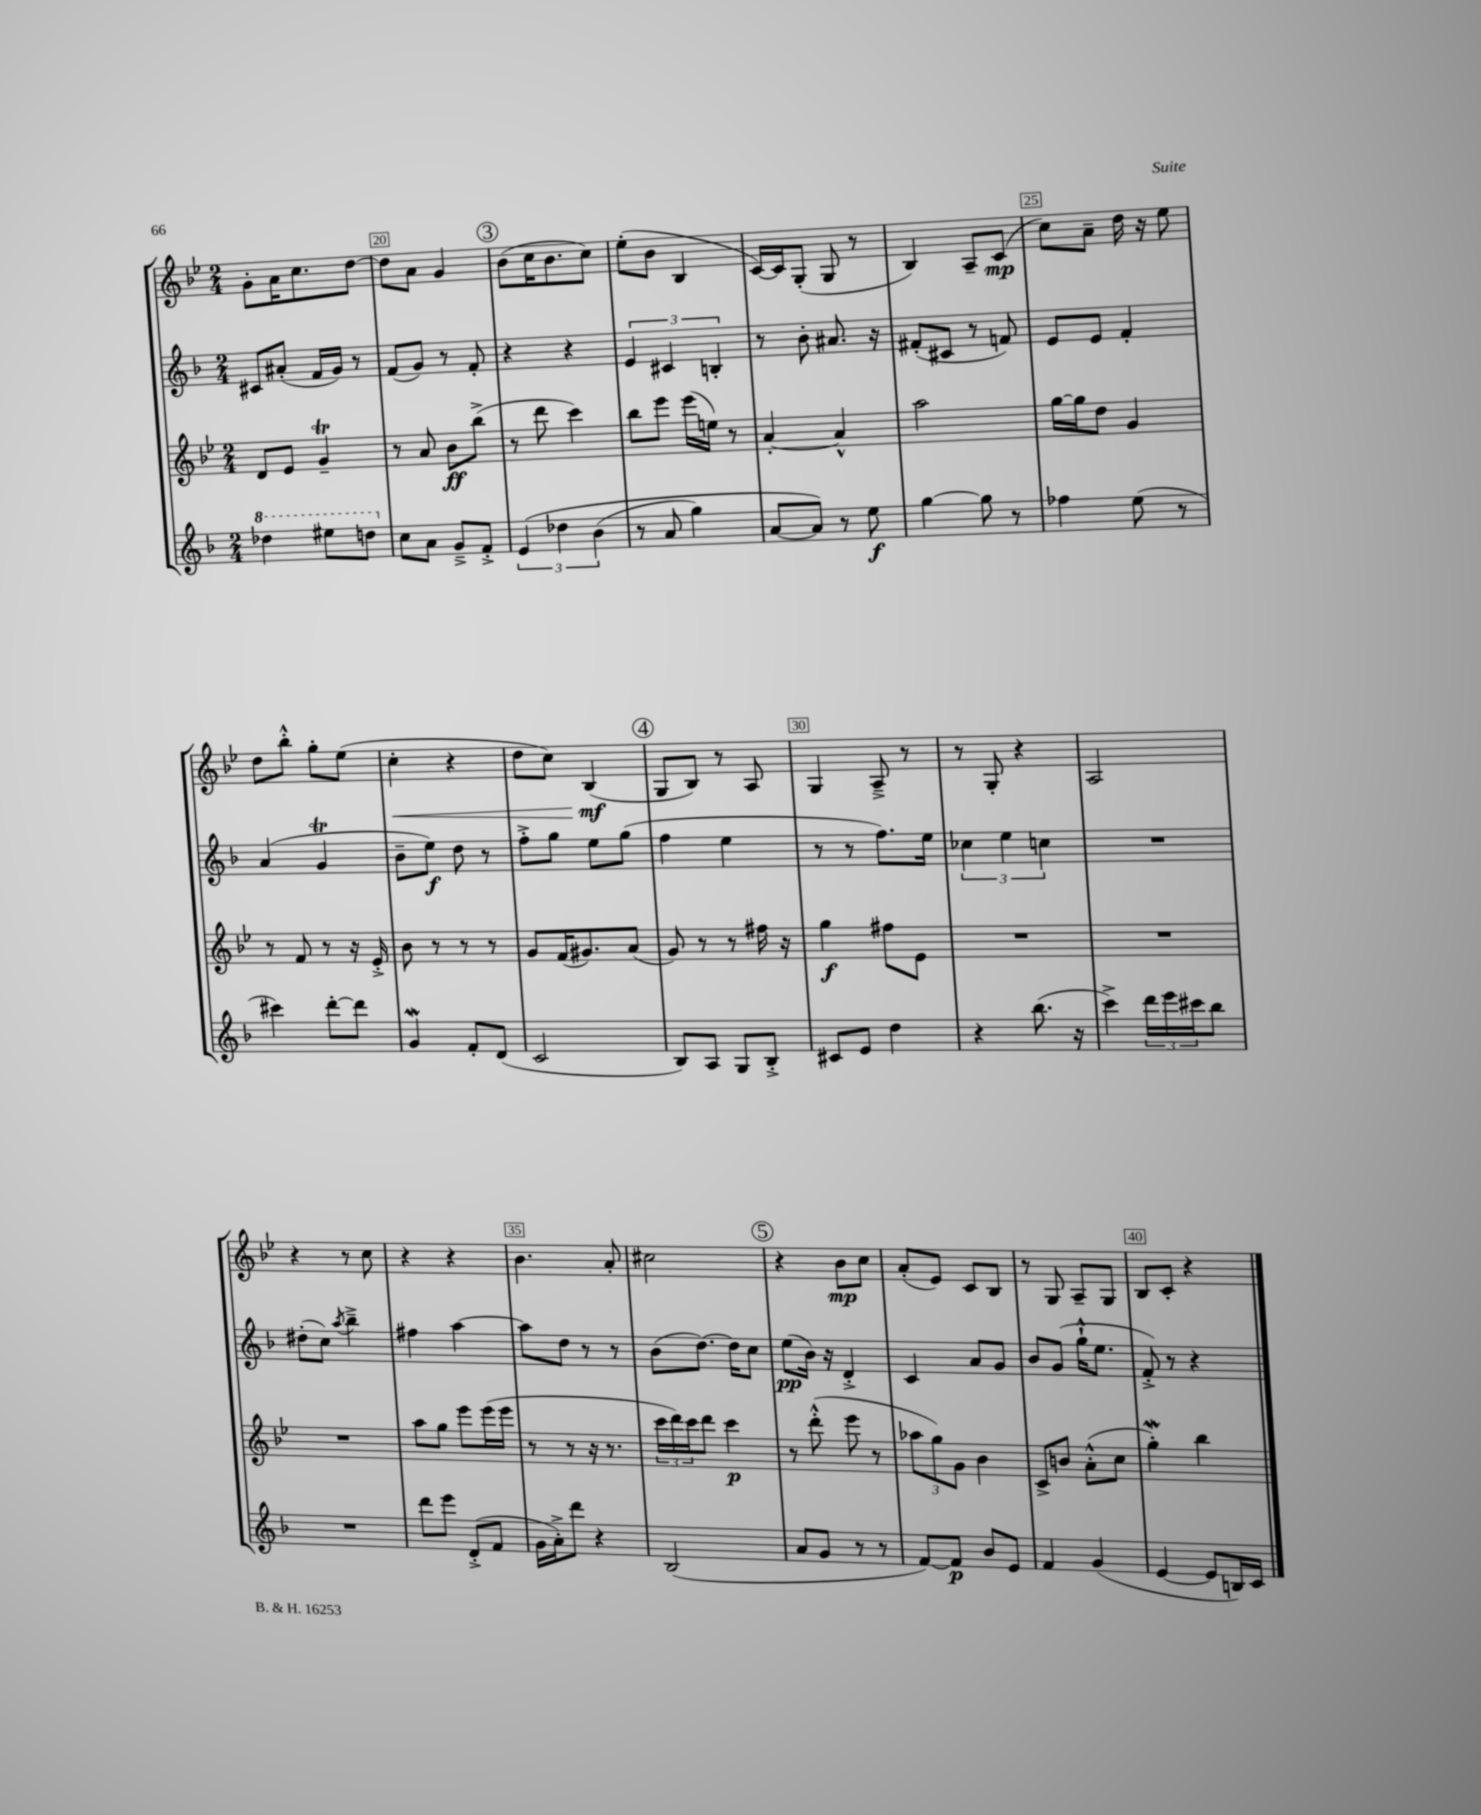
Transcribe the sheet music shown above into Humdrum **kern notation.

**kern	**kern	**kern	**kern
*staff4	*staff3	*staff2	*staff1
*clefG2	*clefG2	*clefG2	*clefG2
*k[b-]	*k[b-e-]	*k[b-]	*k[b-e-]
*M2/4	*M2/4	*M2/4	*M2/4
4ddd-	8d	8c#	8g'
.	8e-	(8a#'	16a
.	.	.	8.cc
8eee#	4g~	16f	.
.	.	16g)	.
8ddd	.	8r	[8dd
=	=	=	=
8cc	8r	(8f	8dd]
8a	8a	8g)	8a
8g~^	8b-	8r	4g
8f'^	(8bb-^	8f'	.
=	=	=	=
&(6e	8r	4r	(8b-
.	8ddd	.	16cc
6dd-	.	.	.
.	.	.	8.b-
.	4ccc)	4r	.
(6b-	.	.	.
.	.	.	8cc)
=	=	=	=
8r	8bb-	6e	(8ee-'
8a	8eee-	.	8b-
.	.	6c#	.
4gg)	(16eee-	.	4B-
.	16ee)	.	.
.	.	6B'	.
.	8r	.	.
=	=	=	=
[8a	[4a'	8r	[16c)
.	.	.	16c]
8a]&)	.	8b-'	(8G'
8r	4a^^]	8.a#	8G
8ee	.	.	8r
.	.	16r	.
=	=	=	=
[4gg	2aa	(8f#'	4B-)
.	.	8c#	.
8gg]	.	8r	8A~
8r	.	8f)	(8c
=	=	=	=
4ff-	[16gg	8e	8cc)
.	16gg]	.	.
.	8dd	8e	8a~
(8ee	4g	4f'	16dd
.	.	.	16r
8r	.	.	8ee-
=	=	=	=
4ccc#)	8r	(4a	8dd
.	8f	.	8bb-'^^
[8ddd'	8r	4g	8gg'
8ddd]	16r	.	(8ee-
.	16e-'^	.	.
=	=	=	=
4g	8b-	8b-~	4cc'
.	8r	8ee)	.
8f'	8r	8dd	4r
(8d	8r	8r	.
=	=	=	=
2c	8g	8ff'^	8dd
.	(16f	8gg	8cc)
.	8.g#)	.	.
.	.	8ee	(4B-
.	(8a	(8gg	.
=	=	=	=
8B-)	8g)	4ff	8G
8A	8r	.	8B-)
8G	8r	4ee	8r
8B-'^	16ff#	.	8A
.	16r	.	.
=	=	=	=
8c#	4gg	8r	4G
8e	.	8r	.
4dd	8ff#	8.ff)	8A~^
.	8e-	.	8r
.	.	16ee	.
=	=	=	=
4r	2r	6cc-	8r
.	.	.	8G'
.	.	6ee	.
(8.bb-	.	.	4r
.	.	6cc	.
16r	.	.	.
=	=	=	=
4ccc^)	2r	2r	2A
24ddd	.	.	.
24eee	.	.	.
24ccc#	.	.	.
8bb-	.	.	.
=	=	=	=
2r	2r	(8dd#'	4r
.	.	8cc)	.
.	.	8qaa	.
.	.	4bb-~^	8r
.	.	.	8cc
=	=	=	=
8ddd	8aa	4ff#	4r
8eee	8gg	.	.
(8d'^	8eee-	[4aa	4r
8f	(16eee-	.	.
.	16eee-	.	.
=	=	=	=
16g	8r	8aa]	4.b-
16a'^)	.	.	.
8ddd	8r	8dd	.
4r	16r	8r	.
.	8.r	.	.
.	.	8r	8a'
=	=	=	=
(2B-	24ccc	(8b-	2cc#
.	24ddd)	.	.
.	24ccc	.	.
.	8ddd	[8.dd)	.
.	4ccc	.	.
.	.	16dd]	.
.	.	8cc	.
=	=	=	=
8a	8r	(8ee	4r
8g	(8ddd'^^	16b-)	.
.	.	16r	.
8r	8eee-	4d'^	8b-
8r	8r	.	8cc
=	=	=	=
[8f)	12aa-	4c	(8a'
.	12gg)	.	.
8f]	.	.	8e-)
.	12g	.	.
8b-	4b-	8a	8c
8e	.	8g	8B-
=	=	=	=
4f	8c^	8b-	8r
.	8b	(8g	8G
(4g	(8a'^^	16gg`^^	8A~
.	.	8.ee	.
.	8cc	.	8G
=	=	=	=
[4e	4gg')	8f'^)	8B-
.	.	8r	8c'
8e]	4bb-	4r	4r
16B)	.	.	.
16c	.	.	.
==	==	==	==
*-	*-	*-	*-
